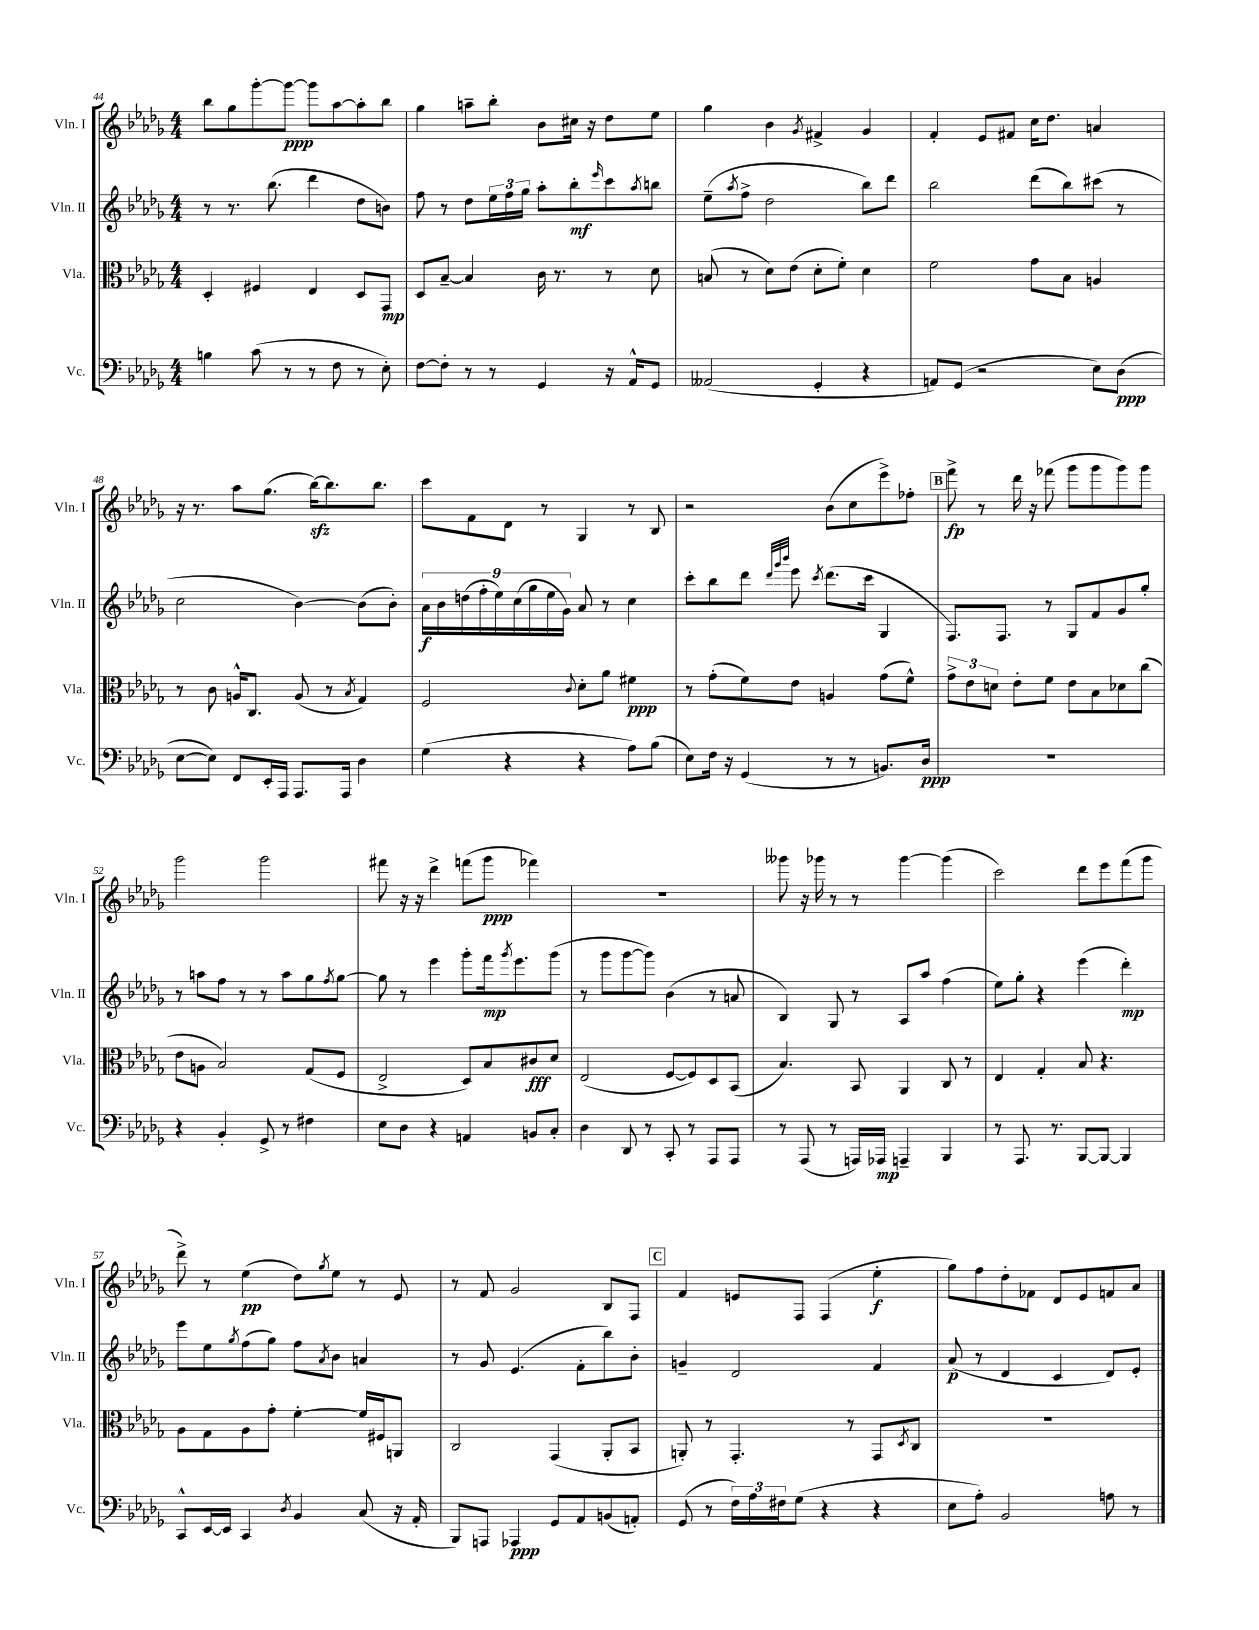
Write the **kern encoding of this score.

**kern	**dynam	**kern	**dynam	**kern	**dynam	**kern	**dynam
*part4	*part4	*part3	*part3	*part2	*part2	*part1	*part1
*staff4	*staff4	*staff3	*staff3	*staff2	*staff2	*staff1	*staff1
*I"Vc.	*	*I"Vla.	*	*I"Vln. II	*	*I"Vln. I	*
*I'Vc.	*	*I'Vla.	*	*I'Vln. II	*	*I'Vln. I	*
*clefF4	*	*clefC3	*	*clefG2	*	*clefG2	*
*k[b-e-a-d-g-]	*	*k[b-e-a-d-g-]	*	*k[b-e-a-d-g-]	*	*k[b-e-a-d-g-]	*
*M4/4	*	*M4/4	*	*M4/4	*	*M4/4	*
=44	=44	=44	=44	=44	=44	=44	=44
4Bn\	.	4D-'/	.	8r	.	8bb-\L	.
.	.	.	.	8.r	.	8gg-\	.
(8c\	.	4F#X/	.	.	.	[8ggg-'\	.
.	.	.	.	(8.bb-\	.	.	.
8r	.	.	.	.	.	8ggg-\J_	ppp
8r	.	4E-/	.	4ddd-\	.	8ggg-\L]	.
8F\	.	.	.	.	.	[8aa-\	.
8r	.	8D-/L	.	8dd-\L	.	8aa-'\]	.
8E-'\)	.	8GG-/J	mp	8bn\J)	.	8bb-\J	.
=45	=45	=45	=45	=45	=45	=45	=45
[8F\L	.	8D-/L	.	8ff\	.	4gg-\	.
8F'\J]	.	[8B-~/J	.	8r	.	.	.
8r	.	4B-/]	.	8dd-\L	.	8aan~\L	.
8r	.	.	.	24ee-\L	.	8bb-'\J	.
.	.	.	.	24ff\	.	.	.
.	.	.	.	24gg-\JJ	.	.	.
4GG-/	.	16c\	.	8aa-'\L	.	8b-\L	.
.	.	8.r	.	.	.	.	.
.	.	.	.	8bb-'\	mf	16cc#X\Jk	.
.	.	.	.	.	.	16r	.
.	.	.	.	16qqeee-/	.	.	.
16r	.	8r	.	8ccc\	.	8dd-\L	.
16AA-^^/KL	.	.	.	.	.	.	.
.	.	.	.	8qaa-/	.	.	.
8GG-/J	.	8d-\	.	8bbn\J	.	8ee-\J	.
=46	=46	=46	=46	=46	=46	=46	=46
(2AA--X/	.	(8Bn/	.	(8ee-~\L	.	4gg-\	.
.	.	.	.	8qaa-/	.	.	.
.	.	8r	.	8ff^\J	.	.	.
.	.	8d-\L)	.	2dd-\	.	4b-\	.
.	.	(8e-\J	.	.	.	.	.
.	.	.	.	.	.	8qg-/	.
4GG-'/	.	8d-'\L	.	.	.	4f#X^/	.
.	.	8f'\J)	.	.	.	.	.
4r	.	4d-\	.	8bb-\L)	.	4g-/	.
.	.	.	.	8ddd-\J	.	.	.
=47	=47	=47	=47	=47	=47	=47	=47
8AAn/L)	.	2f\	.	2bb-\	.	4f'/	.
(8GG-/J	.	.	.	.	.	.	.
2r	.	.	.	.	.	8e-/L	.
.	.	.	.	.	.	8f#X/J	.
.	.	8g-\L	.	(8ddd-\L	.	16cc\KL	.
.	.	.	.	.	.	8.dd-\J	.
.	.	8B-\J	.	8bb-\)	.	.	.
8E-\L)	.	4An/	.	(8ccc#X\J	.	4an/	.
(8D-\J	ppp	.	.	8r	.	.	.
!!LO:LB:g=z
=48	=48	=48	=48	=48	=48	=48	=48
[8E-\L	.	8r	.	2cc\	.	16r	.
.	.	.	.	.	.	8.r	.
8E-\J])	.	8c\	.	.	.	.	.
8FF/L	.	16An^^/KL	.	.	.	8aa-\L	.
.	.	8.C/J	.	.	.	.	.
16EE-'/L	.	.	.	.	.	(8.gg-\J	.
16AAA-/JJ	.	.	.	.	.	.	.
8.AAA-/L	.	(8A/	.	[4b-\)	.	.	.
.	.	.	.	.	.	[16bb-zz\KL)	.
.	.	8r	.	.	.	8.bb-\]	.
16AAA-/Jk	.	.	.	.	.	.	.
.	.	8qB-/	.	.	.	.	.
4D-\	.	4G-/)	.	(8b-\L]	.	.	.
.	.	.	.	.	.	8.bb-\J	.
.	.	.	.	8b-'\J)	.	.	.
=49	=49	=49	=49	=49	=49	=49	=49
(4G-\	.	2F/	.	18a-\LL	f	8ccc\L	.
.	.	.	.	18b-\	.	.	.
.	.	.	.	(18ddn\	.	.	.
.	.	.	.	.	.	8f\	.
.	.	.	.	18ff'\	.	.	.
.	.	.	.	18ee-\)	.	.	.
4r	.	.	.	.	.	8d-\J	.
.	.	.	.	(18cc\	.	.	.
.	.	.	.	18gg-\	.	.	.
.	.	.	.	.	.	8r	.
.	.	.	.	18ee-\	.	.	.
.	.	.	.	18g-\JJ)	.	.	.
.	.	8qqc/	.	.	.	.	.
4r	.	8d-'\L	.	8a-/	.	4G-/	.
.	.	8a-\J	.	8r	.	.	.
8A-\L)	.	4f#X\	ppp	4cc\	.	8r	.
(8B-\J	.	.	.	.	.	8B-/	.
=50	=50	=50	=50	=50	=50	=50	=50
8E-\L)	.	8r	.	8ccc'\L	.	2r	.
16F\Jk	.	(8g-'\L	.	8bb-\	.	.	.
16r	.	.	.	.	.	.	.
(4GG-/	.	8f\)	.	8ddd-\J	.	.	.
.	.	.	.	32qqddd-/LLL	.	.	.
.	.	.	.	32qqggg-/	.	.	.
.	.	.	.	32qqbbb-/JJJ	.	.	.
.	.	8e-\J	.	8eee-\	.	.	.
.	.	.	.	8qccc/	.	.	.
8r	.	4An/	.	(8.ddd-\L	.	(8b-\L	.
8r	.	.	.	.	.	8cc\	.
.	.	.	.	16ccc\Jk	.	.	.
8.BBn/L)	.	(8g-\L	.	4G-/	.	8eee-^\)	.
.	.	8f^^\J)	.	.	.	8ff-X'\J	.
16D-/Jk	ppp	.	.	.	.	.	.
!!LO:REH:place=s1:t=B
=51	=51	=51	=51	=51	=51	=51	=51
1r	.	12g-^\L	.	8.F/L)	.	8fff^\	fp
.	.	12e-\	.	.	.	.	.
.	.	.	.	.	.	8r	.
.	.	12dn\J	.	.	.	.	.
.	.	.	.	8.F/J	.	.	.
.	.	8e-'\L	.	.	.	16ddd-\	.
.	.	.	.	.	.	16r	.
.	.	8f\J	.	8r	.	(8fff-X\	.
.	.	8e-\L	.	8G-/L	.	8ggg-\L	.
.	.	8B-\	.	8f/	.	8ggg-\	.
.	.	8d-X\	.	8g-/	.	8ggg-\)	.
.	.	(8cc\J	.	8gg-'/J	.	8ggg-\J	.
!!LO:LB:g=z
=52	=52	=52	=52	=52	=52	=52	=52
4r	.	8e-\L	.	8r	.	2ggg-\	.
.	.	8An\J	.	8aan\L	.	.	.
4BB-'/	.	2B-/)	.	8ff\J	.	.	.
.	.	.	.	8r	.	.	.
8GG-^/	.	.	.	8r	.	2ggg-\	.
8r	.	.	.	8aa\L	.	.	.
4F#X\	.	(8G-/L	.	8gg-\	.	.	.
.	.	.	.	8qff/	.	.	.
.	.	8F/J	.	[8gg-\J	.	.	.
=53	=53	=53	=53	=53	=53	=53	=53
8E-\L	.	2E-^/	.	8gg-\]	.	8fff#X\	.
8D-\J	.	.	.	8r	.	16r	.
.	.	.	.	.	.	16r	.
4r	.	.	.	4eee-\	.	4ddd-^\	.
4AAn/	.	8D-/L)	.	8ggg-'\L	.	(8fffn\L	.
.	.	8B-/	.	16fff\k	mp	8ggg-\J	ppp
.	.	.	.	8qggg-/	.	.	.
.	.	.	.	8.eee-\	.	.	.
8BBn/L	.	8c#X/	fff	.	.	4fff-X\)	.
8C'/J	.	8d-/J	.	(8ggg-\J	.	.	.
=54	=54	=54	=54	=54	=54	=54	=54
4D-\	.	(2E-/	.	8r	.	1r	.
.	.	.	.	8ggg-\L	.	.	.
8DD-/	.	.	.	[8ggg-\	.	.	.
8r	.	.	.	8ggg-\J])	.	.	.
8CC'/	.	[8F/L	.	(4b-\	.	.	.
8r	.	8F/])	.	.	.	.	.
8AAA-/L	.	8D-/	.	8r	.	.	.
8AAA-/J	.	(8BB-/J	.	8an/	.	.	.
=55	=55	=55	=55	=55	=55	=55	=55
8r	.	4.B-/)	.	4B-/)	.	8ggg--X\	.
(8AAA-/	.	.	.	.	.	16r	.
.	.	.	.	.	.	16ggg-X\	.
8r	.	.	.	8G-/	.	8r	.
16AAAn/LL)	.	8BB-/	.	8r	.	8r	.
16AAA-X/JJ	mp	.	.	.	.	.	.
4AAAn~/	.	4AA-/	.	8A-/L	.	[4ggg-\	.
.	.	.	.	8aa-/J	.	.	.
4BBB-/	.	8C/	.	(4ff\	.	(4ggg-\]	.
.	.	8r	.	.	.	.	.
=56	=56	=56	=56	=56	=56	=56	=56
8r	.	4E-/	.	8ee-\L)	.	2ccc\)	.
8.AAA-/	.	.	.	8gg-'\J	.	.	.
.	.	4G-'/	.	4r	.	.	.
8.r	.	.	.	.	.	.	.
[8BBB-/L	.	8B-/	.	(4eee-\	.	8ddd-\L	.
8BBB-/J_	.	4.r	.	.	.	8eee-\	.
4BBB-/]	.	.	.	4ddd-'\)	mp	(8fff\	.
.	.	.	.	.	.	8ggg-\J	.
!!LO:LB:g=z
=57	=57	=57	=57	=57	=57	=57	=57
8CC^^/L	.	8A-\L	.	8eee-\L	.	8ddd-^\)	.
[16EE-/L	.	8G-\	.	8ee-\	.	8r	.
16EE-/JJ]	.	.	.	.	.	.	.
.	.	.	.	8qgg-/	.	.	.
4CC/	.	8A-\	.	(8ff\	.	(4ee-\	pp
.	.	8g-'\J	.	8gg-\J)	.	.	.
8qD-/	.	.	.	.	.	.	.
4BB-/	.	[4f'\	.	8ff\L	.	8dd-\L)	.
.	.	.	.	8qa-/	.	8qgg-/	.
.	.	.	.	8b-\J	.	8ee-\J	.
(8C/	.	16f/LL]	.	4an/	.	8r	.
.	.	16F#X/J	.	.	.	.	.
16r	.	8AAn/J	.	.	.	8e-/	.
16AA-'/	.	.	.	.	.	.	.
=58	=58	=58	=58	=58	=58	=58	=58
8BBB-/L)	.	2C/	.	8r	.	8r	.
8AAAn/J	.	.	.	8g-/	.	8f/	.
4AAA-X/	ppp	.	.	(4.e-/	.	2g-/	.
8GG-/L	.	(4GG-/	.	.	.	.	.
8AA-/	.	.	.	8f'\L	.	.	.
(8BBn/	.	8AA-'/L	.	8bb-\)	.	8B-/L	.
8AAn'/J)	.	8BB-/J	.	8b-'\J	.	8F/J	.
!!LO:REH:place=s1:t=C
=59	=59	=59	=59	=59	=59	=59	=59
(8GG-/	.	8AAn'/)	.	4gn~/	.	4f/	.
8r	.	8r	.	.	.	.	.
24F\LL)	.	4.GG-'/	.	2d-/	.	8en/L	.
24A-\	.	.	.	.	.	.	.
24F#X\J	.	.	.	.	.	.	.
(8G-\J	.	.	.	.	.	8F/J	.
4r	.	.	.	.	.	(4F/	.
.	.	8r	.	.	.	.	.
4r	.	8GG-/L	.	4f/	.	4ee-'\	f
.	.	8qD-/	.	.	.	.	.
.	.	8C/J	.	.	.	.	.
=60	=60	=60	=60	=60	=60	=60	=60
8E-\L	.	1r	.	(8a-/	p	8gg-\L)	.
8A-'\J)	.	.	.	8r	.	8ff\	.
2BB-/	.	.	.	4d-/	.	8dd-'\	.
.	.	.	.	.	.	8f-X\J	.
.	.	.	.	4c/	.	8d-/L	.
.	.	.	.	.	.	8e-/	.
8An\	.	.	.	8d-/L)	.	8fn/	.
8r	.	.	.	8e-'/J	.	8a-/J	.
==	==	==	==	==	==	==	==
*-	*-	*-	*-	*-	*-	*-	*-
